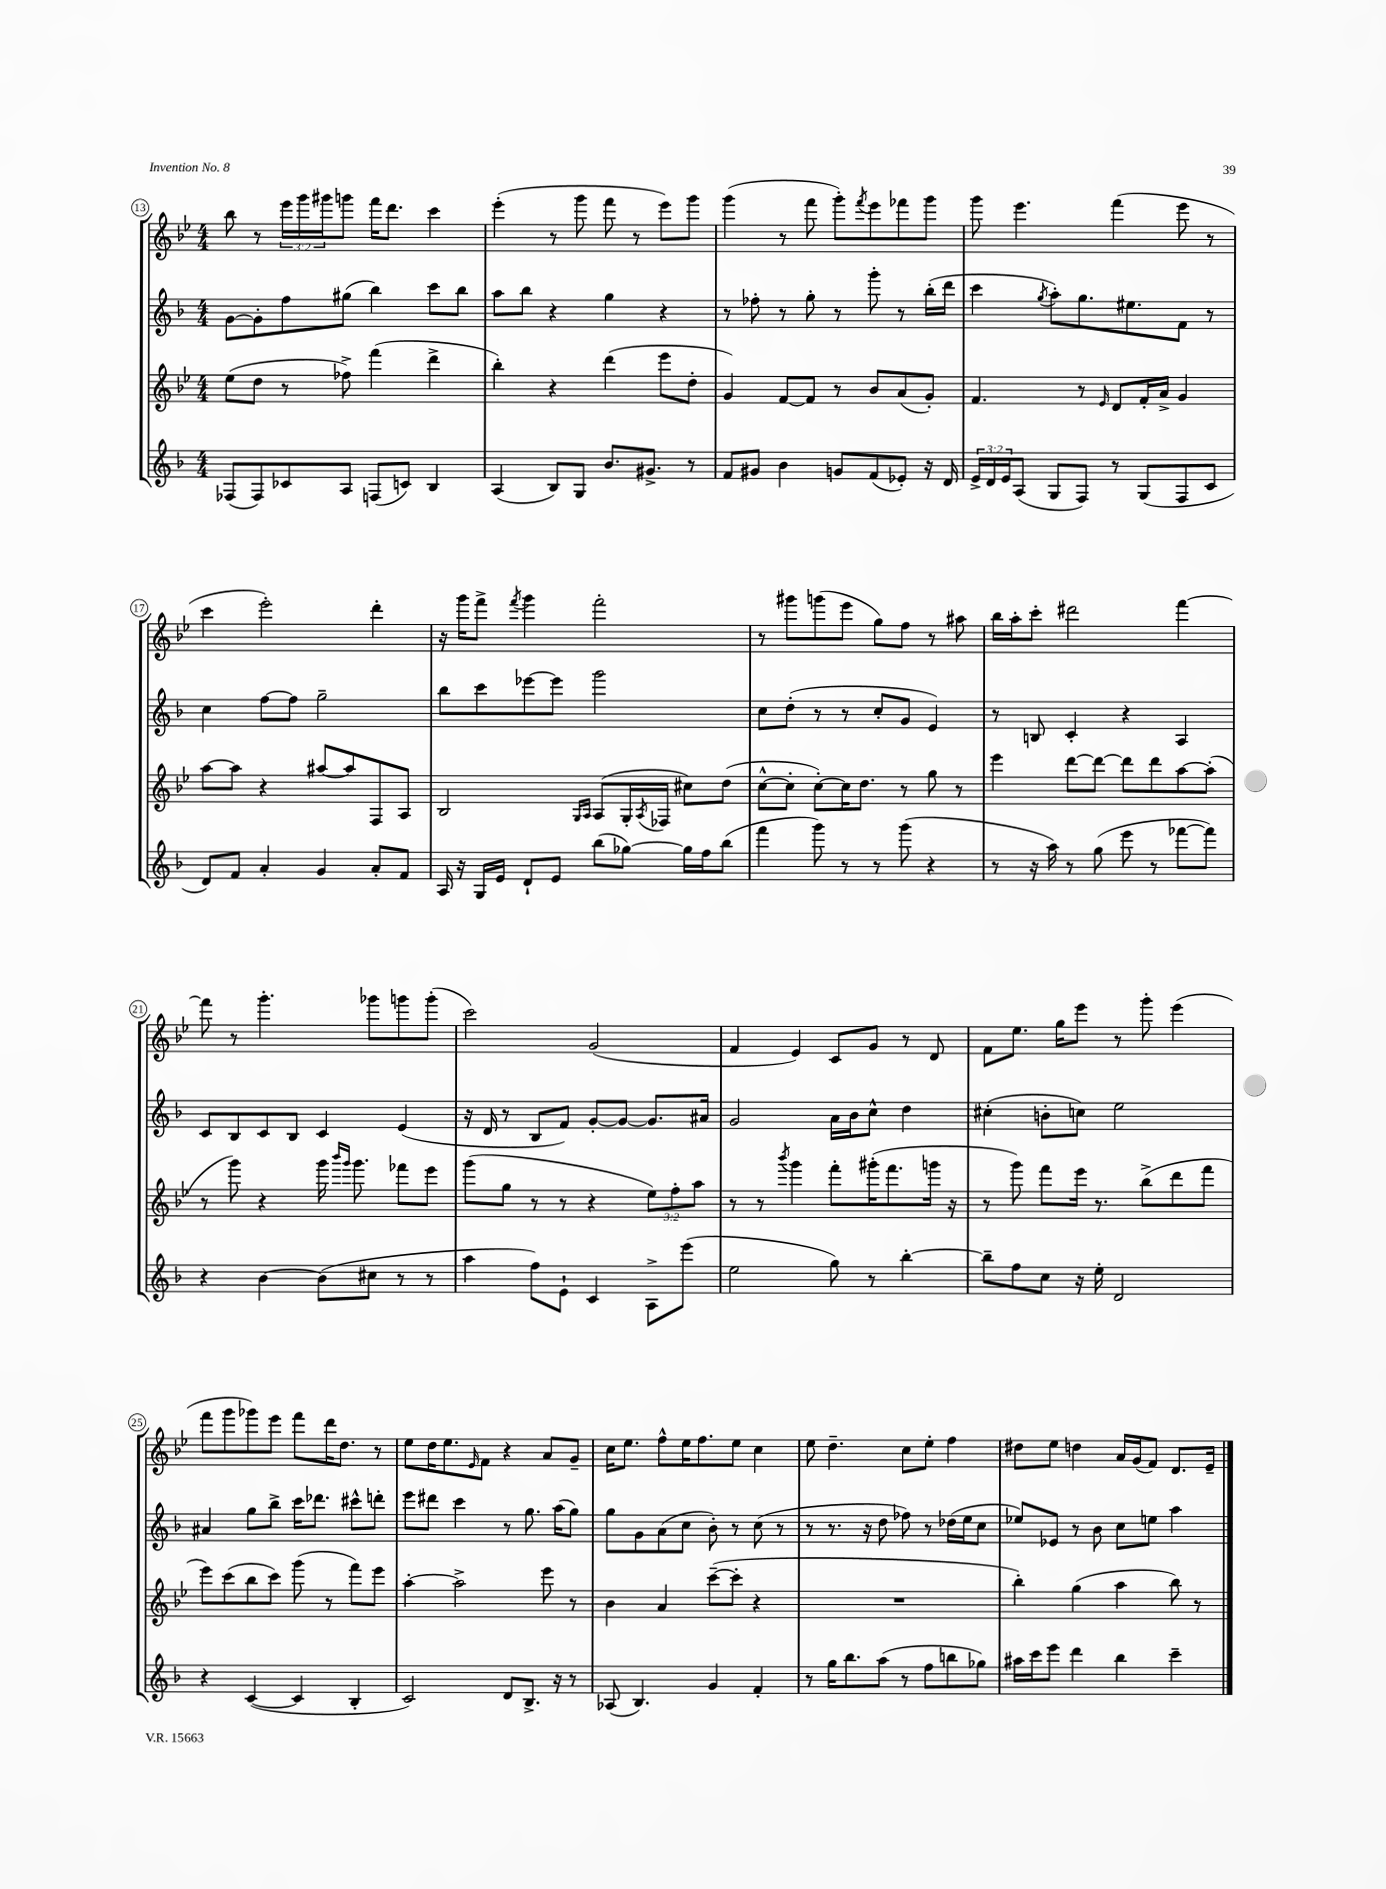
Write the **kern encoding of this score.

**kern	**kern	**kern	**kern
*part4	*part3	*part2	*part1
*staff4	*staff3	*staff2	*staff1
*clefG2	*clefG2	*clefG2	*clefG2
*k[b-]	*k[b-e-]	*k[b-]	*k[b-e-]
*M4/4	*M4/4	*M4/4	*M4/4
=13	=13	=13	=13
(8F-X/L	(8ee-\L	[8g\L	8bb-\
8F-/)	8dd\J	8g'\]	8r
8c-X/	8r	8ff\	24eee-\LL
.	.	.	24ggg\
.	.	.	24ggg#X\J
8A/J	8ff-X^\)	(8gg#X\J	8gggn\J
(8Fn/L	(4fff\	4bb-\)	16fff\KL
.	.	.	8.ddd\J
8cn/J)	.	.	.
4B-/	4ddd^\	8ccc\L	4ccc\
.	.	8bb-\J	.
=14	=14	=14	=14
(4A/	4bb-'\)	8aa\L	(4eee-'\
.	.	8bb-\J	.
8B-/L)	4r	4r	8r
8G/J	.	.	8ggg\
8.b-/L	(4ddd\	4gg\	8fff\
.	.	.	8r
8.g#X^/J	.	.	.
.	8eee-\L	4r	8eee-\L)
8r	8dd'\J	.	8ggg\J
=15	=15	=15	=15
8f/L	4g/)	8r	(4ggg\
8g#X/J	.	8ff-X'\	.
4b-\	[8f/L	8r	8r
.	8f/J]	8gg'\	8fff\
8gn/L	8r	8r	8ggg'\L)
.	.	.	8qfff/
(8f/	8b-/L	8ggg'\	8eee-\
8e-X'/J)	(8a/	8r	8fff-X\
16r	8g'/J)	(16bb-'\LL	8ggg\J
16d/	.	16ddd\JJ	.
=16	=16	=16	=16
24e^/LL	4.f/	4ccc\	8ggg\
24d/	.	.	.
24e/J	.	.	.
(8A/J	.	.	4.eee-\
.	.	8qgg/	.
8G/L	.	8aa'\L)	.
8F/J)	8r	8.gg\	.
.	16qqe-/	.	.
8r	8d/L	.	(4fff\
.	.	8.ee#X\	.
(8G/L	16f'/L	.	.
.	16a^/JJ	.	.
8F/	4g/	8f\J	8eee-\
8c/J	.	8r	8r
!!LO:LB:g=z
=17	=17	=17	=17
8d/L)	[8aa\L	4cc\	4ccc\
8f/J	8aa\J]	.	.
4a'/	4r	[8ff\L	2eee-'\)
.	.	8ff\J]	.
4g/	[8aa#X/L	2gg~\	.
.	8aa#/]	.	.
8a'/L	8F/	.	4ddd'\
8f/J	8A/J	.	.
=18	=18	=18	=18
16A/	2B-/	8bb-\L	16r
16r	.	.	16ggg\KL
16G/LL	.	8ccc\	8fff^\J
16e/JJ	.	.	.
.	.	.	8qfff/
8d`/L	.	[8eee-X\	4ggg\
8e/J	.	8eee-\J]	.
.	16qqG/LL	.	.
.	16qqA/JJ	.	.
(8bb-\L	(8A/L	2ggg\	2fff'\
[8gg-X\J)	16G'/L	.	.
.	8qA/	.	.
.	16F-X/JJ	.	.
16gg-\LL]	8cc#X\L)	.	.
16ff\J	.	.	.
(8bb-\J	(8dd\J	.	.
=19	=19	=19	=19
4fff\	[8cc^^\L	8cc\L	8r
.	8cc'\J]	(8dd'\J	8ggg#X\L
8ggg\)	[8cc'\L)	8r	(8gggn\
8r	16cc\K]	8r	8eee-\J
.	8.dd\J	.	.
8r	.	8cc'/L	8gg\L)
(8ggg\	8r	8g/J	8ff\J
4r	8gg\	4e/)	8r
.	8r	.	8aa#X\
=20	=20	=20	=20
8r	4eee-\	8r	16bb-\LL
.	.	.	16aa'\J
16r	.	8Bn/	8ccc'\J
16aa\)	.	.	.
8r	[8ddd\L	4c'/	2ddd#X\
(8gg\	8ddd\J_	.	.
8eee\	8ddd\L]	4r	.
8r	8ddd\	.	.
[8fff-X\L	[8aa\	4A/	[4fff\
8fff-\J])	(8aa'\J]	.	.
!!LO:LB:g=z
=21	=21	=21	=21
4r	8r	8c/L	8fff\]
.	8ggg\)	8B-/	8r
[4b-\	4r	8c/	4.ggg'\
.	.	8B-/J	.
(8b-\L]	16ggg\	4c/	.
.	16qqbbb-/LL	.	.
.	16qqggg/JJ	.	.
.	8.ggg\	.	.
8cc#X\J	.	.	8ggg-X\L
8r	8fff-X\L	(4e/	8gggn\
8r	8eee-\J	.	(8ggg'\J
=22	=22	=22	=22
4aa\	(8ggg\L	16r	2ccc\)
.	.	16d/	.
.	8gg\J	8r	.
8ff\L)	8r	8B-/L	.
8e`\J	8r	8f/J)	.
4c/	4r	[8g'/L	(2g/
.	.	8g/J_	.
8A^\L	12ee-\L)	8.g/L]	.
.	12ff'\	.	.
(8eee\J	.	.	.
.	12aa\J	.	.
.	.	16a#X/Jk	.
=23	=23	=23	=23
2ee\	8r	2g/	4f/
.	8r	.	.
.	8qbbb-/	.	.
.	4ggg\	.	4e-/)
8gg\)	8fff'\L	16a\LL	8c/L
.	.	16b-\J	.
8r	(16ggg#X'\K	8cc^^\J	8g/J
.	8.fff\	.	.
[4bb-'\	.	4dd\	8r
.	16gggn\Jk	.	8d/
.	16r	.	.
=24	=24	=24	=24
8bb-~\L]	8r	(4cc#X'\	8f\L
8ff\	8ggg\)	.	8.ee-\J
8cc\J	8fff\L	8bn'\L	.
.	.	.	16gg\KL
16r	16eee-\Jk	8ccn\J)	8eee-\J
16ee'\	8.r	.	.
2d/	.	2ee\	8r
.	(8bb-^\L	.	8ggg'\
.	8ddd\	.	(4eee-\
.	8fff\J	.	.
!!LO:LB:g=z
=25	=25	=25	=25
4r	8eee-\L)	4a#X/	8fff\L
.	(8ccc\	.	8ggg\
([4c/	8bb-\	8gg\L	8ggg-X\)
.	8ccc\J)	8bb-^\J	8eee-\J
4c/]	(8ggg\	16ccc\KL	8fff\L
.	.	8.ddd-X\J	.
.	8r	.	16ddd\K
.	.	.	8.dd\J
4B-'/	8fff\L)	8ccc#X^^\L	.
.	8eee-\J	8dddn'\J	8r
=26	=26	=26	=26
2c/)	[4aa'\	8eee\L	8ee-\L
.	.	8ddd#X\J	16dd\K
.	.	.	8.ee-\
.	2aa^\]	4ccc\	.
.	.	.	16qqe-/
.	.	.	8f\J
8d/L	.	8r	4r
8.B-^/J	.	8.gg\	.
.	8eee-\	.	8a/L
16r	.	(16aa\KL	.
8r	8r	8gg\J)	8g~/J
=27	=27	=27	=27
(8A-X/	4b-\	8gg\L	16cc\KL
.	.	.	8.ee-\J
4.B-/)	.	8g\	.
.	4a/	(8a\	8ff^^\L
.	.	8cc\J	16ee-\K
.	.	.	8.ff\
4g/	([8ccc~\L	8b-'\)	.
.	8ccc'\J]	8r	8ee-\J
4f'/	4r	(8cc\	4cc\
.	.	8r	.
=28	=28	=28	=28
8r	1r	8r	8ee-\
16gg\KL	.	8.r	4.dd~\
8.bb-\	.	.	.
.	.	16r	.
(8aa\J	.	8dd\	.
8r	.	8ff-X\)	8cc\L
8ff\L	.	8r	8ee-'\J
8bbn\	.	(16dd-X\LL	4ff\
.	.	16ee\J	.
8gg-X\J)	.	8cc\J	.
=29	=29	=29	=29
16aa#X\LL	4bb-'\)	8ee-X/L)	8dd#X\L
16ccc\J	.	.	.
8eee\J	.	8e-X/J	8ee-\J
4ddd\	(4gg\	8r	4ddn\
.	.	8b-\	.
4bb-\	4aa\	8cc\L	16a/LL
.	.	.	(16g/J
.	.	8een\J	8f/J)
4ccc~\	8bb-\)	4aa\	8.d/L
.	8r	.	.
.	.	.	16e-~/Jk
==	==	==	==
*-	*-	*-	*-
